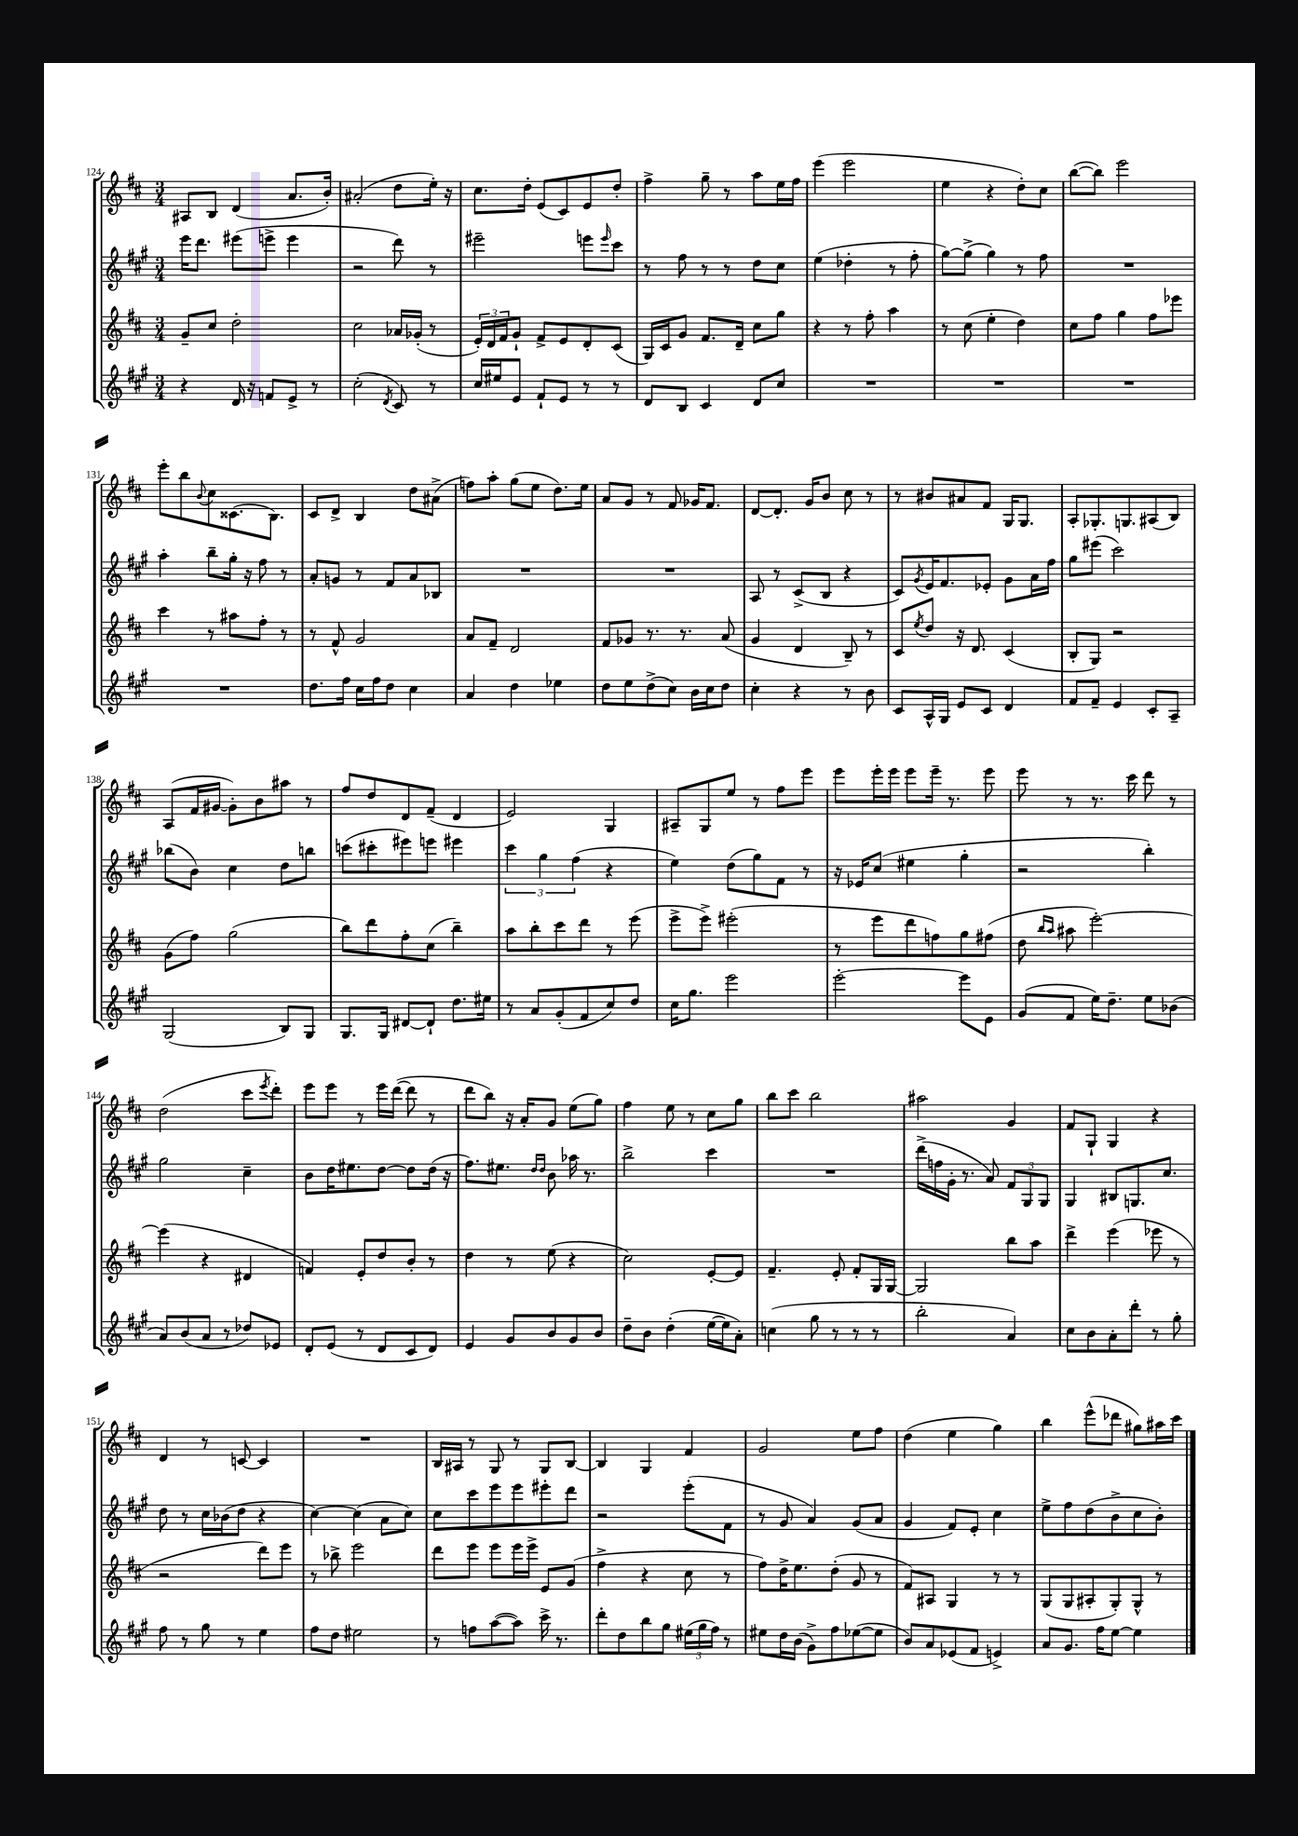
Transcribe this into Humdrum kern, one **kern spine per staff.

**kern	**kern	**kern	**kern
*part4	*part3	*part2	*part1
*staff4	*staff3	*staff2	*staff1
*clefG2	*clefG2	*clefG2	*clefG2
*k[f#c#g#]	*k[f#c#]	*k[f#c#g#]	*k[f#c#]
*M3/4	*M3/4	*M3/4	*M3/4
=124	=124	=124	=124
4r	8g~/L	16eee\KL	8A#X/L
.	.	8.ddd\J	.
.	8cc#/J	.	8B/J
16d/	2dd'\	(8eee#X\L	(4d/
16r	.	.	.
8fn/L	.	8eeen^\J	.
8e^/J	.	4eee\	8.a/L
8r	.	.	.
.	.	.	16b'/Jk)
=125	=125	=125	=125
(2cc#'\	2cc#\	2r	(2a#X'/
8qd/	.	.	.
8c#/)	16a-X/LL	8ddd\)	8dd\L
.	(16g-X'/JJ	.	.
8r	8r	8r	16ee'\Jk)
.	.	.	16r
=126	=126	=126	=126
16cc#/LL	24e'/LL)	2eee#X~\	8.cc#\L
.	24d/	.	.
16ee#X/J	.	.	.
.	24f#/J	.	.
8e/J	8g`/J	.	.
.	.	.	16dd'\Jk
8f#`/L	8f#^/L	.	(8e/L
8e/J	8e/	.	8c#/)
8r	8d'/	8eeen\L	8e/
.	.	16qqeee/	.
8r	(8c#/J	8ccc#\J	8dd'/J
=127	=127	=127	=127
8d/L	16G/LL)	8r	4ff#^\
.	16c#/J	.	.
8B/J	8g/J	8ff#\	.
4c#/	8.f#/L	8r	8gg~\
.	.	8r	8r
.	16d~/Jk	.	.
8d/L	8cc#\L	8dd\L	8aa\L
8cc#/J	8gg\J	8cc#\J	16ee\L
.	.	.	16ff#\JJ
=128	=128	=128	=128
2.r	4r	(4ee\	(4eee\
.	8r	4dd-X'\	2eee\
.	8ff#'\	.	.
.	4aa\	8r	.
.	.	8ff#'\	.
=129	=129	=129	=129
2.r	8r	[8gg#\L)	4ee\
.	(8cc#\	(8gg#^\J]	.
.	4ee'\	4gg#\)	4r
.	4dd\)	8r	8dd'\L)
.	.	8ff#\	8cc#\J
=130	=130	=130	=130
2.r	8cc#\L	2.r	([8bb\L
.	8ff#\J	.	8bb\J])
.	4gg\	.	2eee\
.	8ff#\L	.	.
.	8eee-X\J	.	.
!!LO:LB:g=z
=131	=131	=131	=131
2.r	4ccc#\	4aa'\	8eee'\L
.	.	.	8bb\
.	.	.	8qqb/
.	8r	8bb~\L	8cc#\
.	8aa#X\L	16gg#'\Jk	(8.c##X\
.	.	16r	.
.	8ff#'\J	8ff#\	.
.	.	.	8.B\J)
.	8r	8r	.
=132	=132	=132	=132
8.dd\L	8r	8a'/L	8c#/L
.	8f#^^/	8gn/J	8d^/J
16ff#\Jk	.	.	.
16cc#\LL	2g/	8r	4B/
16ff#\J	.	.	.
8dd\J	.	8f#/L	.
4cc#\	.	8a/	8dd\L
.	.	8B-X/J	(8a#X^\J
=133	=133	=133	=133
4a/	8a/L	2.r	8ffn\L)
.	8f#~/J	.	8aa'\J
4dd\	2d/	.	(8gg\L
.	.	.	8ee\J
4ee-X\	.	.	8.dd\L)
.	.	.	16ee\Jk
=134	=134	=134	=134
8dd\L	8f#/L	2.r	8a/L
8ee\	8g-X/J	.	8g/J
(8dd^\	8.r	.	8r
8cc#\J)	.	.	8f#/
.	8.r	.	.
16b\LL	.	.	16g-X/KL
16cc#\J	.	.	8.f#/J
8dd\J	(8a/	.	.
=135	=135	=135	=135
4cc#'\	4g/	8A/	[8d/L
.	.	8r	8.d'/J]
4r	4d/	(8c#^/L	.
.	.	.	16g/KL
.	.	8B/J	8b/J
8r	8B~/)	4r	8cc#\
8b\	8r	.	8r
=136	=136	=136	=136
8c#/L	8c#/L	8c#/L)	8r
.	8qee/	8qg#/	.
16A^^/L	8dd/J	16e/K	8b#X/L
16G#/JJ	.	8.f#/	.
8e/L	16r	.	8a#X/
.	8.d/	.	.
8c#/J	.	8e-X'/J	8f#/J
4d/	(4c#/	8g#\L	16G/KL
.	.	.	8.G/J
.	.	16a\L	.
.	.	16ff#\JJ	.
=137	=137	=137	=137
8f#/L	8B'/L	8gg#\L	8A'/L
8f#~/J	8G/J)	(8eee#X\J	8.G-X'/
4e/	2r	2ccc#\)	.
.	.	.	8.Gn/
8c#'/L	.	.	(8A#X/
8A~/J	.	.	8B/J)
!!LO:LB:g=z
=138	=138	=138	=138
(2G#/	(8g\L	(8bb-X\L	(8A/L
.	8ff#\J)	8b\J)	16f#/L
.	.	.	[16g#X/JJ
.	(2gg\	4cc#\	8g#'\L])
.	.	.	8b\
8B/L)	.	8dd\L	8aa#X\J
8G#/J	.	8bbn\J	8r
=139	=139	=139	=139
8.G#/L	8bb\L)	(8cccn\L	8ff#/L
.	8ddd\	8ccc#X'\	8dd/
16G#/Jk	.	.	.
[8d#X/L	8ff#'\	8eee#X\)	8d/
8d#`/J]	(8cc#\J	8eeen\J	(8f#~/J
8.dd\L	4bb~\)	4eee#X\	4d/
16ee#X\Jk	.	.	.
=140	=140	=140	=140
8r	8aa\L	6ccc#\	2e/)
8a/L	8bb'\	.	.
.	.	6gg#\	.
(8g#'/	8ccc#\	.	.
.	.	(6ff#\	.
8f#/	8ddd\J	.	.
8cc#/)	8r	4r	4G/
8dd/J	(8eee\	.	.
=141	=141	=141	=141
16cc#\KL	8eee^\L	4ee\)	8A#X~/L
8.gg#\J	.	.	.
.	8eee^\J)	.	8G/
2eee\	(2eee#X'\	(8dd\L	8ee/J
.	.	8gg#\)	8r
.	.	8f#\J	8ff#\L
.	.	8r	8eee\J
=142	=142	=142	=142
[2eee'\	8r	16r	8eee\L
.	.	16e-X/KL	.
.	8eee\L	(8cc#/J	16eee'\L
.	.	.	16eee\JJ
.	8ddd\	4ee#X\	8eee\L
.	8ffn\)	.	16eee~\Jk
.	.	.	8.r
8eee\L]	8gg\	4gg#'\	.
8e\J	(8ff#X\J	.	8eee\
=143	=143	=143	=143
(8g#/L	8dd\	2r	8eee\
.	16qqbb/LL	.	.
.	16qqaa/JJ	.	.
8f#/J	8aa#X\	.	8r
16ee\KL)	[2eee'\)	.	8.r
8.dd~\J	.	.	.
.	.	.	16ccc#\
8ee\L	.	4bb'\)	8ddd\
(8b-X\J	.	.	8r
!!LO:LB:g=z
=144	=144	=144	=144
8a/L)	(4eee\]	2gg#\	(2dd\
(8b/	.	.	.
8a/J	4r	.	.
8r	.	.	.
8dd-X/L)	4d#X/	4cc#~\	8ccc#\L
.	.	.	8qeee/
8e-X/J	.	.	8ddd'\J)
=145	=145	=145	=145
8d'/L	4fn/)	8b\L	8eee\L
(8e/J	.	16dd\K	8eee\J
.	.	8.ee#X\	.
8r	8e'/L	.	8r
8d/L	8dd/	[8dd\J	16eee\LL
.	.	.	([16ddd\JJ
8c#/	8b'/J	8dd\L]	8ddd\]
8d/J)	8r	(16dd\Jk	8r
.	.	16r	.
=146	=146	=146	=146
4e/	4dd\	8.ff#\L)	8ddd\L
.	.	.	8bb\J)
.	.	8.ee#X\J	.
8g#/L	8r	.	16r
.	.	.	16a'/KL
.	.	16qqdd/LL	.
.	.	16qqdd/JJ	.
8b/	(8ee\	8b\	8g/J
8g#/	4r	16aa-X\	(8ee\L
.	.	8.r	.
8b/J	.	.	8gg\J)
=147	=147	=147	=147
8dd~\L	2cc#\)	2bb^\	4ff#\
8b\J	.	.	.
(4dd'\	.	.	8ee\
.	.	.	8r
[16ee\LL	[8e'/L	4ccc#\	8cc#\L
16ee\J]	.	.	.
8a'\J)	8e/J]	.	8gg\J
=148	=148	=148	=148
(4ccn\	4.f#~/	2.r	8bb\L
.	.	.	8ccc#\J
8gg#\	.	.	2bb\
8r	8e'/	.	.
8r	8f#'/L	.	.
8r	16G/L	.	.
.	[16G/JJ	.	.
=149	=149	=149	=149
2bb'\	2G/]	(16ddd^\LL	2aa#X\
.	.	16ffn\	.
.	.	16g#'\JJ	.
.	.	8.r	.
.	.	8a/)	.
4a/)	8bb\L	12f#/L	4g/
.	.	12G#/	.
.	8aa\J	.	.
.	.	12G#/J	.
=150	=150	=150	=150
8cc#\L	4ddd^\	4G#/	8f#/L
8b\	.	.	8G`/J
8a'\	(4eee\	8B#X/L	4G/
8ddd'\J	.	8.Gn/	.
8r	8eee-X\	.	4r
.	.	8.cc#/J	.
8gg#'\	8r	.	.
!!LO:LB:g=z
=151	=151	=151	=151
8ff#\	2r	8dd\	4d/
8r	.	8r	.
8gg#\	.	16cc#\LL	8r
.	.	(16b-X\J	.
8r	.	8dd\J	[8cn/
4ee\	8ddd\L)	4r	4c/]
.	8eee\J	.	.
=152	=152	=152	=152
8ff#\L	8r	[4cc#\)	2.r
8dd\J	8bb-X^\	.	.
2ee#X\	2eee\	(4cc#\]	.
.	.	8a\L	.
.	.	8cc#\J)	.
=153	=153	=153	=153
8r	8ddd\L	8cc#\L	16B/LL
.	.	.	16A#X/JJ
8ffn\L	8eee\J	8ccc#\	8r
([8aa\	8eee\L	8eee\	8G/
8aa\J])	16eee\L	8eee\	8r
.	16eee^\JJ	.	.
16ccc#^\	8e/L	8eee#X'\	8G/L
8.r	.	.	.
.	(8g/J	8ddd\J	[8B/J
=154	=154	=154	=154
8ddd'\L	4ff#^\	2r	4B/]
8dd\	.	.	.
8bb\	4r	.	4G/
8gg#\J	.	.	.
(24ee#X\LL	8cc#\	(8eee'\L	4f#/
24gg#\	.	.	.
24ff#\JJ)	.	.	.
8r	8r	8f#\J	.
=155	=155	=155	=155
8ee#X\L	8ff#\L)	8r	2g/
16dd\L	16dd^\K	8g#/	.
(16b\JJ	8.ee\	.	.
8g#^\L)	.	4a/)	.
8ff#\	(8dd'\J	.	.
([8ee-X\	8g/	(8g#/L	8ee\L
8ee-\J]	8r	8a/J	8ff#\J
=156	=156	=156	=156
8b/L)	8f#/L)	4g#/	(4dd\
8a/	8A#X/J	.	.
(8e-X/	4G/	8f#/L)	4ee\
8f#/J	.	8e'/J	.
4en^/)	8r	4cc#\	4gg\)
.	8r	.	.
=157	=157	=157	=157
8a/L	(8G/L	8ee^\L	4bb\
8.g#/J	8G/	8ff#\	.
.	8A#X'/	(8dd\	(8eee^^\L
16ff#\KL	.	.	.
[8ee\J	8G'/)	8b^\	8ddd-X\J
4ee\]	8G^^/J	8cc#\	8gg#X\L)
.	8r	8b'\J)	16aa#X\L
.	.	.	16ccc#\JJ
==	==	==	==
*-	*-	*-	*-
